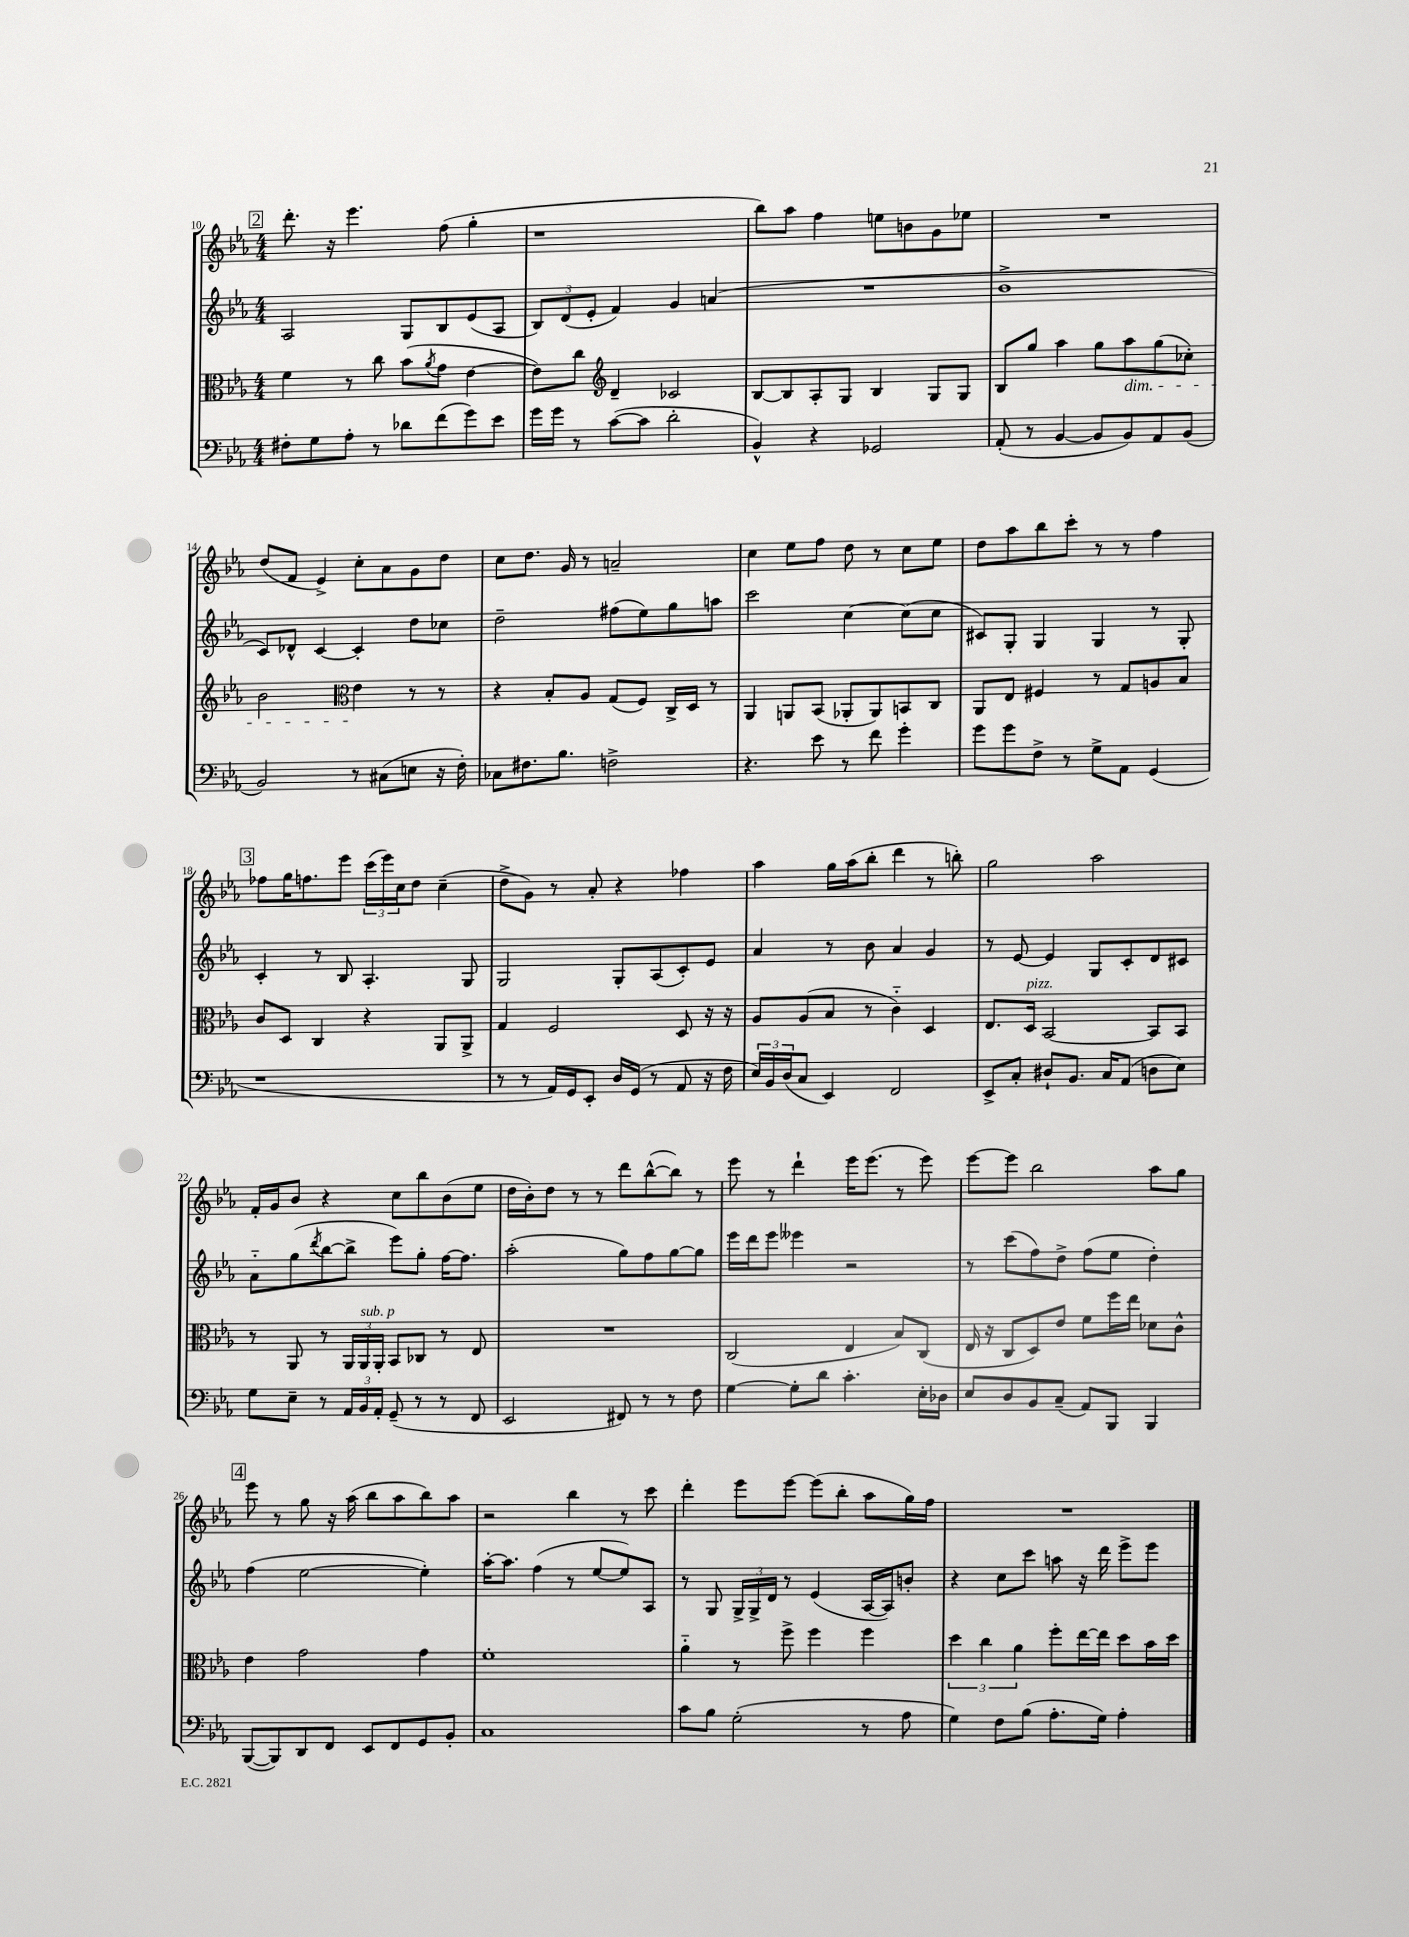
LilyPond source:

<<
\new StaffGroup <<
\new Staff = "s0" {
    \clef treble \key ees \major \numericTimeSignature \time 4/4
    \mark \markup { \box "2" } d'''8.-. r16 ees'''4. f''8( g''4-. |
    r1 |
    bes''8) aes''8 f''4 e''8 b'8 g'8 ees''8 |
    R1 |
    d''8( f'8 ees'4->) c''8-. aes'8 g'8 d''8 |
    c''8 d''8. g'16 r8 a'2-- |
    c''4 ees''8 f''8 d''8 r8 c''8 ees''8 |
    d''8 aes''8 bes''8 c'''8-. r8 r8 f''4 |
    \mark \markup { \box "3" } fes''8 g''16 f''8. ees'''8 \tuplet 3/2 { c'''16( ees'''16) c''16 } d''8 c''4--( |
    d''8-> g'8) r8 aes'8-. r4 fes''4 |
    aes''4 g''16 aes''16( bes''8-. d'''4 r8 b''8-.) |
    g''2 aes''2 |
    f'16-. g'16 bes'8 r4 c''8 bes''8 bes'8( ees''8 |
    d''16 bes'16-.) d''8 r8 r8 d'''8 bes''8~-^( bes''8) r8 |
    ees'''8 r8 d'''4-! ees'''16 ees'''8.( r8 ees'''8) |
    ees'''8~ ees'''8 bes''2 aes''8 g''8 |
    \mark \markup { \box "4" } ees'''8 r8 g''8 r16 aes''16( bes''8 aes''8 bes''8) aes''8 |
    r2 bes''4 r8 c'''8 |
    d'''4-. ees'''8 ees'''8~ ees'''8( bes''8-. aes''8 g''16) f''16 |
    R1 \bar "|." |
}
\new Staff = "s1" {
    \clef treble \key ees \major \numericTimeSignature \time 4/4
    \mark \markup { \box "2" } aes2 g8 bes8 ees'8( aes8 |
    \tuplet 3/2 { bes8) d'8( ees'8-. } f'4) g'4 a'4( |
    R1 |
    bes'1-> |
    c'8) des'8-^ c'4~ c'4-. d''8 ces''8 |
    d''2-- fis''8( ees''8) g''8 a''8 |
    c'''2 c''4~ c''8( c''8 |
    cis'8) g8-. g4 g4 r8 g8-. |
    \mark \markup { \box "3" } c'4-. r8 bes8 aes4.-. g8 |
    g2 g8-. aes8( c'8-.) ees'8 |
    aes'4 r8 bes'8 aes'4 g'4 |
    r8 ees'8~ ees'4 g8 c'8-. d'8 cis'8 |
    aes'8-_ g''8( \acciaccatura { d'''8 } bes''8~ bes''8-> ees'''8) g''8-. f''16~ f''8. |
    aes''2-.( g''8) f''8 g''8~ g''8 |
    ees'''16 d'''16 ees'''8 eeses'''4 r2 |
    r8 c'''8( f''8) d''8-> f''8( ees''8 d''4-.) |
    \mark \markup { \box "4" } f''4( ees''2~ ees''4-.) |
    aes''16~-. aes''8. f''4( r8 ees''8~ ees''8) aes8 |
    r8 g8 \tuplet 3/2 { g16-> g16-> d'16 } r8 ees'4( aes16~ aes16) b'8-. |
    r4 c''8 c'''8 a''8 r16 d'''16 ees'''8-> ees'''8 \bar "|." |
}
\new Staff = "s2" {
    \clef alto \key ees \major \numericTimeSignature \time 4/4
    \mark \markup { \box "2" } f'4 r8 c''8 bes'8( \acciaccatura { aes'8 } g'8 ees'4~ |
    ees'8) c''8 \clef treble d'4-- ces'2 |
    bes8~ bes8 aes8-. g8 bes4 g8 g8 |
    bes8 g''8 aes''4 g''8 aes''8\dim g''8( ces''8-.) |
    bes'2 \clef alto ees'4\! r8 r8 |
    r4 bes8-. aes8 g8( f8) c16-> d16 r8 |
    aes,4 a,8 bes,8( aes,8-. aes,8) b,8 c8 |
    aes,8 ees8 fis4 r8 g8 a8 bes8 |
    \mark \markup { \box "3" } c'8 d8 c4 r4 aes,8 aes,8-> |
    g4 f2 d8 r16 r16 |
    aes8 aes8( bes8 r8 c'4-_) d4 |
    ees8. d16^\markup { \italic "pizz." } bes,2~ bes,8 bes,8 |
    r8 aes,8 r8 \tuplet 3/2 { aes,16 aes,16^\markup { \italic "sub. p" } aes,16-. } bes,8 ces8 r8 ees8 |
    R1 |
    c2( ees4 bes8) c8( |
    ees16 r16 c8 d8) ees'8 f'8 f''16 ees''16 des'8 c'8-^ |
    \mark \markup { \box "4" } ees'4 g'2 g'4 |
    f'1-. |
    aes'4-_ r8 f''8-> f''4 f''4 |
    \tuplet 3/2 { d''4 c''4 aes'4 } f''8-. ees''16~ ees''16 d''8 bes'16 d''16 \bar "|." |
}
\new Staff = "s3" {
    \clef bass \key ees \major \numericTimeSignature \time 4/4
    \mark \markup { \box "2" } fis8-. g8 aes8-. r8 des'8 f'8( g'8) ees'8 |
    g'16 g'16 r8 c'8~( c'8 d'2-. |
    bes,4-^) r4 ges,2 |
    aes,8-.( r8 bes,4~ bes,8 bes,8) aes,8 bes,8( |
    bes,2) r8 cis8( e8 r16 f16-.) |
    ces8 fis8. bes8. f2-> |
    r4. ees'8 r8 f'8 g'4-. |
    g'8 g'8 f8-> r8 g8-> aes,8 g,4( |
    \mark \markup { \box "3" } r1 |
    r8 r8 aes,16) g,16 ees,8-. d16 g,16( r8 aes,8 r16 f16 |
    \tuplet 3/2 { ees16) bes,16 d16( } c8 ees,4) f,2 |
    ees,8-> c8-. dis8-! bes,8. c16 aes,8( d8 ees8) |
    g8 ees8-- r8 \tuplet 3/2 { aes,16 bes,16 aes,16-. } g,8--( r8 r8 f,8 |
    ees,2 fis,8) r8 r8 f8 |
    g4~ g8-. d'8 c'4.-. ees16-. des16 |
    ees8 d8 bes,8 c8--( aes,8) bes,,8 bes,,4 |
    \mark \markup { \box "4" } bes,,8~( bes,,8) d,8 f,8 ees,8 f,8 g,8 bes,8-. |
    c1 |
    c'8 bes8 g2-.( r8 aes8 |
    g4) f8 bes8( aes8.-. g16) aes4-. \bar "|." |
}
>>
>>
\layout { \context { \Score currentBarNumber = #10 } }
